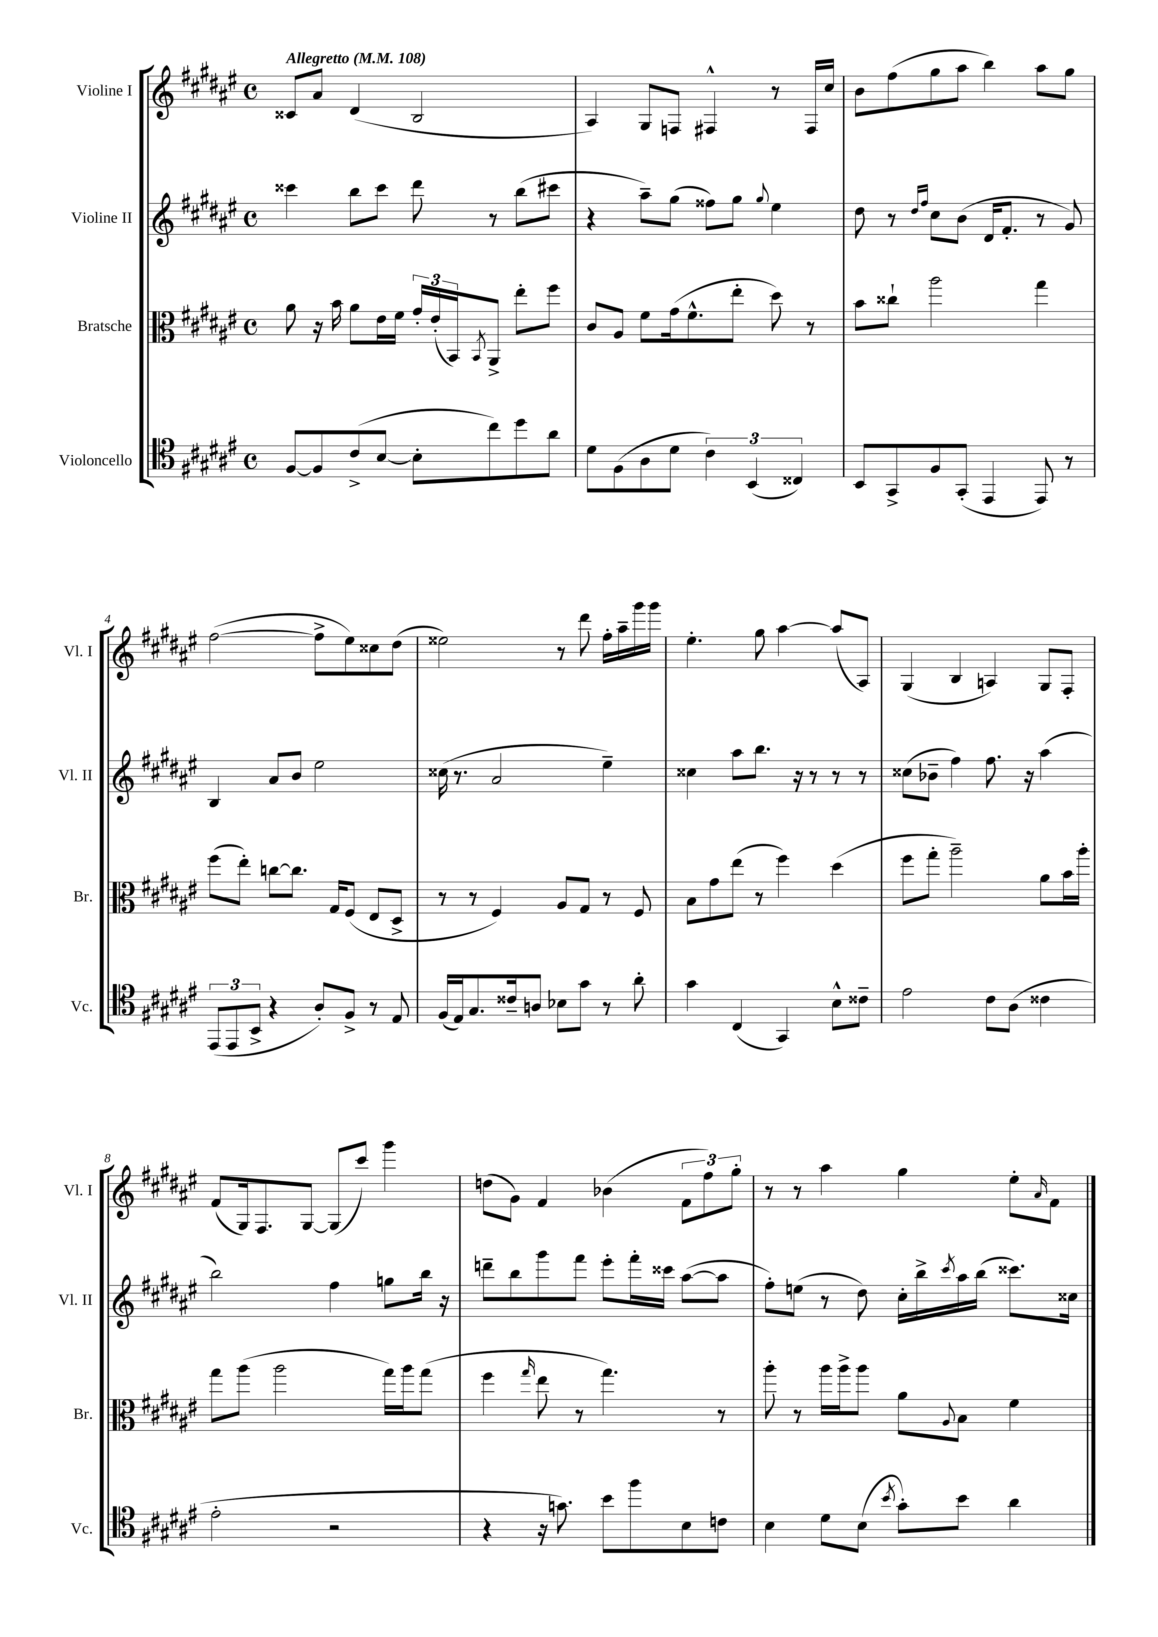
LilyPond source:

<<
\new StaffGroup <<
\new Staff = "s0" \with { instrumentName = "Violine I" shortInstrumentName = "Vl. I" } {
    \clef treble \key fis \major \defaultTimeSignature \time 4/4 \tempo "Allegretto" 4 = 108
    cisis'8 ais'8 dis'4( b2 |
    ais4) gis8 f8 fis4-^ r8 fis16 cis''16 |
    b'8 fis''8( gis''8 ais''8 b''4) ais''8 gis''8 |
    fis''2~( fis''8-> eis''8) cisis''8 dis''8( |
    eisis''2) r8 dis'''8 fis''16-. ais''16-- gis'''16 gis'''16 |
    eis''4.-. gis''8 ais''4~ ais''8( ais8) |
    gis4( b4 a4) gis8 fis8-. |
    fis'8( gis16) fis8. gis8~ gis8( cis'''8) gis'''4 |
    d''8( gis'8) fis'4 bes'4( \tuplet 3/2 { fis'8 fis''8) gis''8-. } |
    r8 r8 ais''4 gis''4 eis''8-. \grace { ais'16 } fis'8 \bar "|." |
}
\new Staff = "s1" \with { instrumentName = "Violine II" shortInstrumentName = "Vl. II" } {
    \clef treble \key fis \major \defaultTimeSignature \time 4/4
    cisis'''4 b''8 cisis'''8 dis'''8 r8 b''8( cis'''8 |
    r4 ais''8--) gis''8( fisis''8) gis''8 \appoggiatura { gis''8 } eis''4 |
    dis''8 r8 \grace { dis''16 fis''16 } cis''8 b'8( dis'16 fis'8.-. r8 gis'8) |
    b4 ais'8 b'8 eis''2 |
    cisis''16( r8. ais'2 eis''4--) |
    cisis''4 ais''8 b''8. r16 r8 r8 r8 |
    cisis''8( bes'8-- fis''4) fis''8. r16 ais''4( |
    b''2) fis''4 g''8 b''16 r16 |
    d'''8-- b''8 gis'''8 fis'''8 eis'''8-. fis'''16-. cisis'''16 ais''8~( ais''8 |
    fis''8-.) e''8( r8 dis''8) cis''16-. b''16-> \acciaccatura { cis'''8 } ais''16 b''16( cisis'''8.) cisis''16 \bar "|." |
}
\new Staff = "s2" \with { instrumentName = "Bratsche" shortInstrumentName = "Br." } {
    \clef alto \key fis \major \defaultTimeSignature \time 4/4
    ais'8 r16 b'16 ais'8 eis'16 fis'16 \tuplet 3/2 { gis'16-. eis'16-.( b,16) } \acciaccatura { b,8 } ais,8-> eis''8-. fis''8 |
    cis'8 ais8 fis'8 gis'16( fis'8.-^ eis''8-. dis''8) r8 |
    b'8 cisis''8-! ais''2 gis''4 |
    fis''8( eis''8-.) c''8~ c''8. gis16 fis8( eis8 dis8-> |
    r8 r8 fis4) ais8 gis8 r8 fis8 |
    b8 gis'8 eis''8( r8 fis''4) dis''4( |
    fis''8 gis''8-. ais''2--) ais'8 b'16 ais''16-. |
    gis''8 ais''8( ais''2 gis''16) ais''16 gis''8( |
    fis''4 \grace { gis''16 } eis''8 r8 gis''4.) r8 |
    ais''8-. r8 ais''16 ais''16-> ais''8 ais'8 \appoggiatura { ais8 } b8 fis'4 \bar "|." |
}
\new Staff = "s3" \with { instrumentName = "Violoncello" shortInstrumentName = "Vc." } {
    \clef tenor \key fis \major \defaultTimeSignature \time 4/4
    fis8~ fis8 cis'8->( b8~ b8-. cis''8) dis''8 ais'8 |
    dis'8 fis8( ais8 dis'8 \tuplet 3/2 { cis'4) b,4( cisis4) } |
    b,8 gis,8-> fis8 gis,8-.( eis,4 eis,8) r8 |
    \tuplet 3/2 { eis,8( eis,8 b,8-> } r4 ais8-.) fis8-> r8 eis8 |
    fis16( eis16) gis8. cisis'16-- a8 bes8 gis'8 r8 ais'8-. |
    gis'4 cis4( gis,4) b8-^ cisis'8-- |
    eis'2 cis'8 ais8( cisis'4 |
    eis'2-. r2 |
    r4 r16 g'8.) b'8 fis''8 b8 c'8 |
    b4 dis'8 b8( \acciaccatura { b'8 } gis'8-.) b'8 ais'4 \bar "|." |
}
>>
>>
